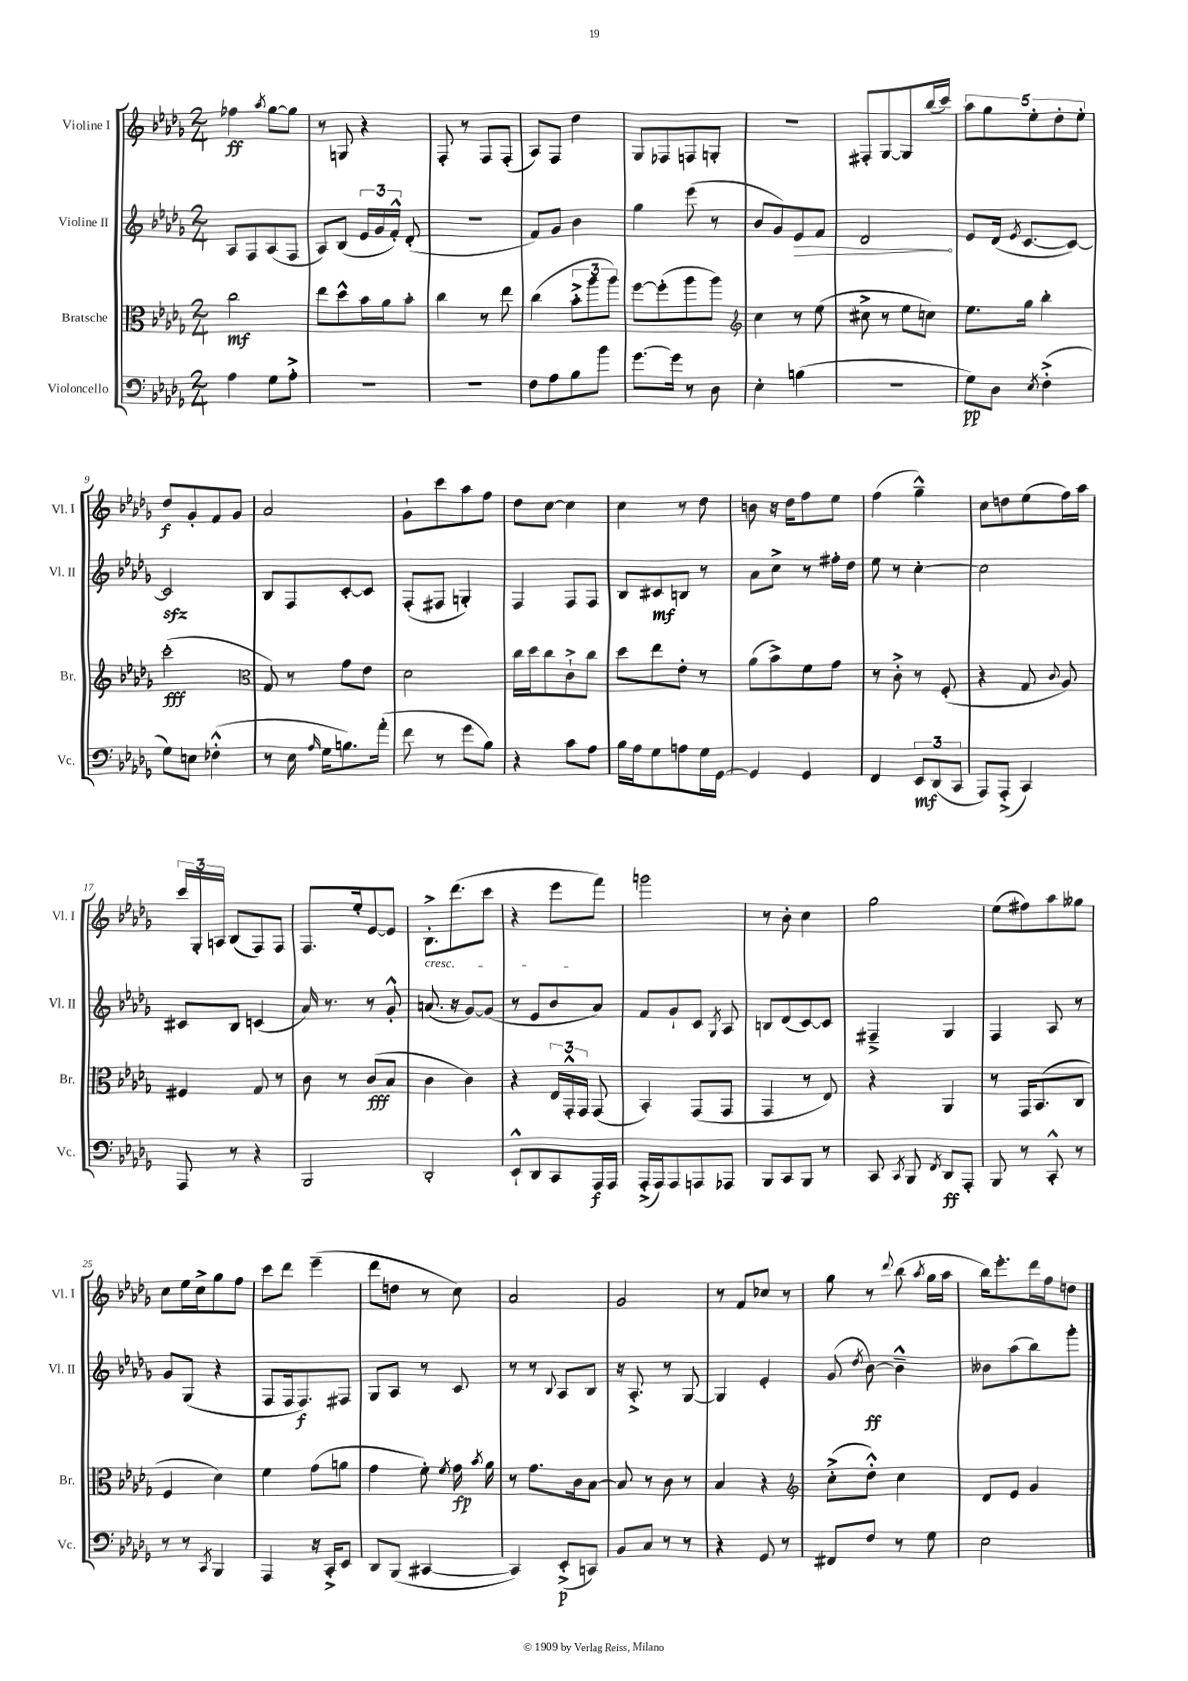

**kern	**kern	**kern	**kern
*staff4	*staff3	*staff2	*staff1
*clefF4	*clefC3	*clefG2	*clefG2
*k[b-e-a-d-g-]	*k[b-e-a-d-g-]	*k[b-e-a-d-g-]	*k[b-e-a-d-g-]
*M2/4	*M2/4	*M2/4	*M2/4
4A-\	2cc\	8A-/L	4ff-\
.	.	8F/	.
.	.	.	8qaa-/
8G-\L	.	(8A-/	[8gg-\L
8A-'^\J	.	8F/J	8gg-\]J
=	=	=	=
2r	8ee-\L	8A-/L)	8r
.	8dd-^^\	(8B-/J	8G/
.	16b-\L	24e-/LL	4r
.	.	24g-/	.
.	16a-\J	.	.
.	.	24f'^^/JJ)	.
.	8b-'\J	(8d-'/	.
=	=	=	=
2r	4cc\	2r	8F'/
.	.	.	8r
.	8r	.	8F/L
.	8ee-\	.	(8F'/J
=	=	=	=
8F\L	(4cc\	8f/L)	8A-/L)
8A-\	.	8g-/J	8F/J
8B-\	12b-'^\L	4b-\	4dd-\
.	12aa-\	.	.
8b-\J	.	.	.
.	12aa-\J)	.	.
=	=	=	=
[8.g-\L	[8ff\L	4gg-\	8G-/L
.	(8ff'\]	.	8F-/
16g-\]Jk	.	.	.
8r	8aa-\	(8eee-\	8F/
8D-\	8aa-\J)	8r	8G'/J
=	=	=	=
*	*clefG2	*	*
4E-'\	4cc\	8b-/L	2r
.	.	8g-/)	.
(4B\	8r	8e-/	.
.	(8ee-\	8f/J	.
=	=	=	=
2r	8cc#^\	2d-/	8F#'/L
.	8r	.	[8G-/
.	8ee-\L	.	8G-/]
.	8cc\J)	.	(16bb-/L
.	.	.	16ccc/JJ)
=	=	=	=
8G-\L)	8.ee-\L	8e-/L	10aa-\L
.	.	.	10gg-\
8D-\J	.	(16d-/Jk	.
.	.	8qe-/	.
.	16gg-\Jk	[8.c/L	.
.	.	.	10ee-'\
8qE-/	.	.	.
(4F'^\	4bb-'\	.	.
.	.	.	10dd-'\
.	.	8c/_J)	.
.	.	.	10ee-'\J
=	=	=	=
8G-\L)	(2ccc'\	2c/]	8dd-/L
8E\J	.	.	8g-'/
(4F-'^^\	.	.	8f/
.	.	.	8g-/J
=	=	=	=
*	*clefC3	*	*
8r	8G-/)	8B-/L	2a-/
16E-\	8r	8F/	.
16qqA-/	.	.	.
16G-\LK	.	.	.
8.B\)	8g-\L	[8c'/	.
.	8e-\J	8c/]J	.
(16a-'\Jk	.	.	.
=	=	=	=
8f\	2d-\	(8F'/L	8g-`\L
8r	.	8F#/J	8ccc\
8g-\L	.	4G'/)	8aa-\
8B-\J)	.	.	8ff\J
=	=	=	=
4r	16cc\LL	4F/	8dd-\L
.	16dd-\J	.	.
.	8cc\	.	[8cc\J
8c\L	8c`^\	8F/L	4cc\]
8A-\J	8cc\J	8F/J	.
=	=	=	=
16B-\LL	8dd-\L	8B-/L	4cc\
16A-\J	.	.	.
8G-\	8ee-\	8c#/	.
8A\	8e-'\J	8B/J	8r
16G-\L	8r	8r	8dd-\
[16GG-\JJ	.	.	.
=	=	=	=
4GG-/]	(8a-\L	8a-\L	8b\
.	8b-^\)	8cc^\J	16r
.	.	.	16dd-\LK
4GG-/	8f\	8r	8ff\
.	8g-\J	16ff#'\LL	8ee-\J
.	.	16dd-\JJ	.
=	=	=	=
4FF/	8r	8ee-\	(4ff\
.	8c'^\	8r	.
12EE-/L	8r	[4cc'\	4gg-~^^\)
(12DD-/	.	.	.
.	(8F'/	.	.
12CC/J	.	.	.
=	=	=	=
8AAA-/L)	4r	2cc\]	8cc\L
(8AAA-'^/J	.	.	8dd\
4CC/)	8G-/	.	(8ee-\
.	8qqc/	.	.
.	8A-/)	.	16ff\L)
.	.	.	16aa-\JJ
=	=	=	=
8AAA-/	4F#/	8c#/L	24ccc/LL
.	.	.	24G-'/
.	.	.	24A/JJ
8r	.	8B-/J	(8B-/L
4r	8G-/	(4c/	8F/)
.	8r	.	8F/J
=	=	=	=
2BBB-/	8c\	16a-/)	8.F/L
.	.	8.r	.
.	8r	.	.
.	.	.	16ee-'/k
.	(8c/L	8r	[8e-/
.	8B-/J	8g-'^^/	8e-/]J
=	=	=	=
2DD-'/	4c\	(8.a/	8.B-'^\L
.	.	16r	(8.ddd-\
.	4c\)	[8g-/L)	.
.	.	(8g-/]J	8ccc\J
=	=	=	=
8EE-`^^/L	4r	8r	4r
8DD-/	.	8e-/L	.
8CC/	24E-/LL	8b-/	8eee-\L
.	24GG-'^^/	.	.
.	24GG-/JJ	.	.
16AAA-/L	(8GG-/	8a-/J)	8fff\J)
16AAA-/JJ	.	.	.
=	=	=	=
(16AAA-'^/LL	4BB-'/)	8f/L	2ggg\
16AAA-/J)	.	.	.
8AAA-/	.	8g-`/	.
8AAA/	(8GG-/L	8c/J	.
.	.	8qG-/	.
8AAA-/J	8GG-/J	8A-/	.
=	=	=	=
8BBB-/L	4GG-/	8B/L	8r
8CC/	.	(8d-/	8b-'\
8BBB-/J	8r	[8c/)	4cc\
8r	8E-/)	8c/]J	.
=	=	=	=
8CC/	4r	4F#~^/	2gg-\
8qCC/	.	.	.
8BBB-/	.	.	.
8qFF/	.	.	.
8DD-/L	4AA-/	4G-/	.
8AAA-'/J	.	.	.
=	=	=	=
8BBB-/	8r	4F/	(8ee-\L
8r	16GG-/LK	.	8ff#\)
.	(8.BB-/	.	.
8CC'^^/	.	8A-/	8aa-\
8r	8C/J	8r	8gg--\J
=	=	=	=
8r	4F/	8g-/L	8cc\L
8r	.	(8G-/J	16ee-\L
.	.	.	16cc^\J
8qCC/	.	.	.
4BBB-/	4d-\)	4r	8gg-\
.	.	.	8ff\J
=	=	=	=
4AAA-/	4f\	8F/L	8ccc\L
.	.	16F/k	8ddd-\J
.	.	8.F/)	.
16r	(8g-\L	.	(4eee-~\
16CC'^/LK	.	.	.
8EE-/J	8a\J	8F#/J	.
=	=	=	=
8DD-/L	4g-\	8G-/L	8ddd-\L
(8BBB-/J	.	8A-/J	8dd\J
[4CC#/	8f'\)	8r	8r
.	8qf/	.	.
.	16g-\	8c/	8cc\)
.	8qb-/	.	.
.	16a-\	.	.
=	=	=	=
4CC#/])	8r	8r	2a-/
.	8.g-\L	8r	.
.	.	8qqB-/	.
(8EE-'^/L	.	8A-/L	.
.	16c\k	.	.
8CC/J)	[8B-\J	8B-/J	.
=	=	=	=
8BB-/L	8B-/]	16r	2g-/
.	.	8.A-'^/	.
8C/J	8r	.	.
8r	8c\	8r	.
8r	8r	[8G-/	.
=	=	=	=
4r	4B-/	4G-/]	8r
.	.	.	8f/L
8GG-/	4r	4e-'/	8cc-/J
8r	.	.	8r
=	=	=	=
*	*clefG2	*	*
8FF#/L	(8cc'^\L	(8g-/	8gg-\
.	.	8qdd-/	.
8F/J	8dd-'^^\J)	[8b-\)	8r
.	.	.	8qqddd-/
8r	4cc\	4b-~^^\]	(8bb-\
.	.	.	8qaa-/
8G-\	.	.	16gg-\LL
.	.	.	16aa-\JJ
=	=	=	=
2E-\	8d-/L	8b--\L	16bb-\LK)
.	.	.	8.eee-'\
.	8e-/J	(8aa-\	.
.	4g-/	8bb-\)	16ddd-\L
.	.	.	16ff\J
.	.	8ggg-'\J	8dd\J
==	==	==	==
*-	*-	*-	*-
